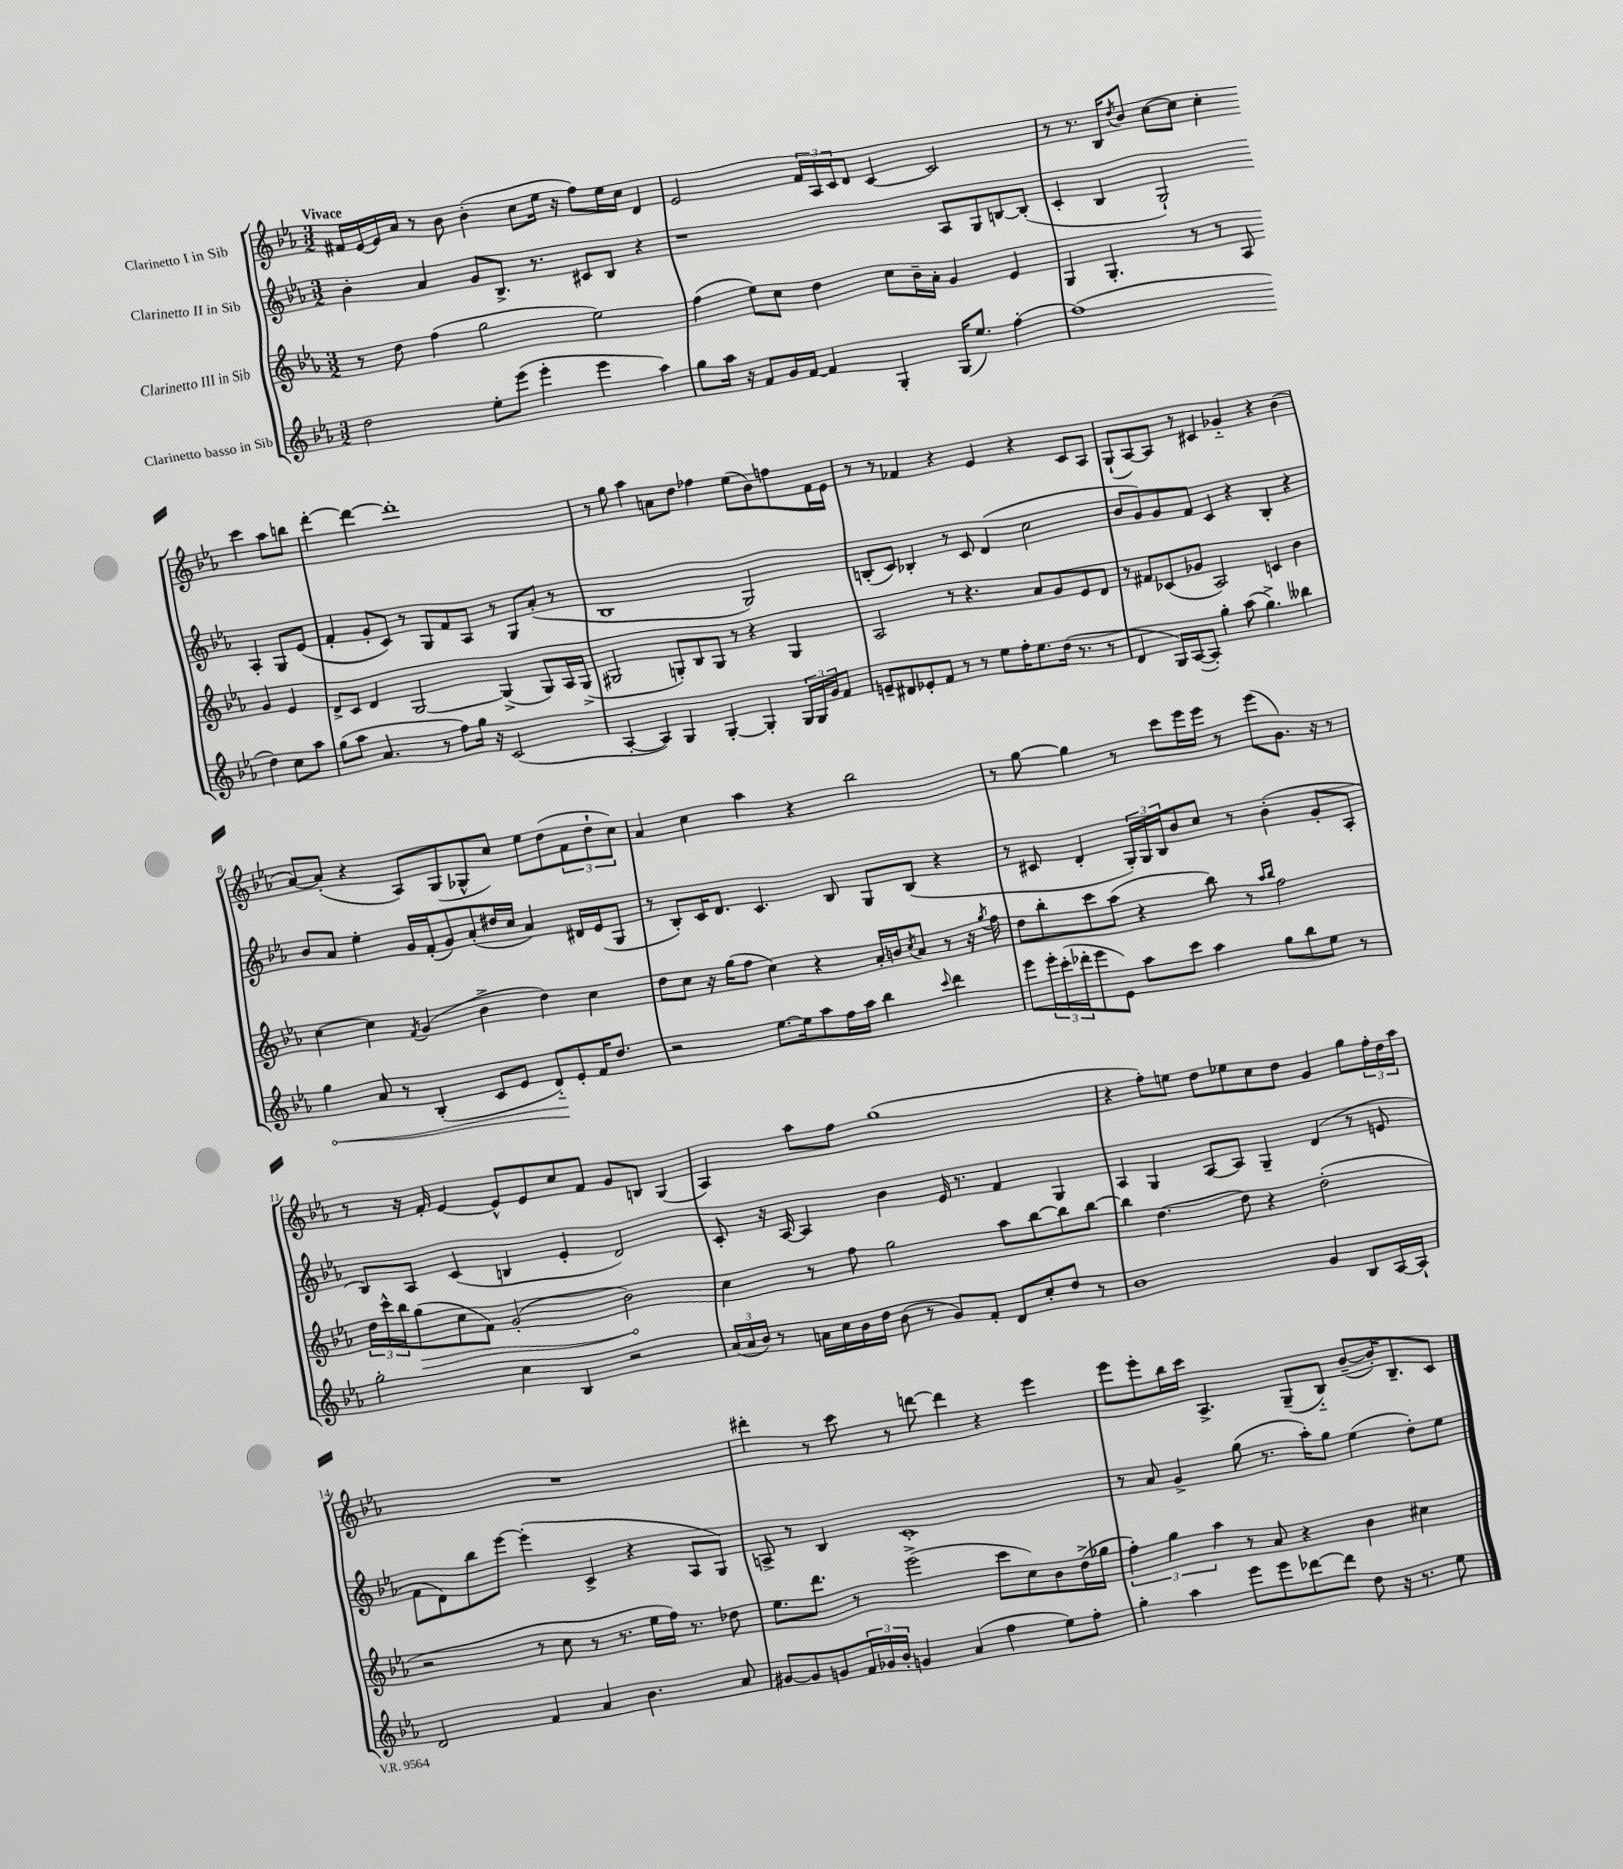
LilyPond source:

<<
\new StaffGroup <<
\new Staff = "s0" \with { instrumentName = "Clarinetto I in Sib" } {
    \clef treble \key ees \major \numericTimeSignature \time 3/2 \tempo "Vivace"
    fis'16 ees'16~ ees'16 aes'16 r8 bes'8 bes'4-.( c''8 ees''16 r16 f''8) ees''16 c''16 d'4 |
    ees'2 \tuplet 3/2 { f'16 aes16 c'16 } d'8 c'4~ c'2 |
    r8 r8. bes16 \acciaccatura { d''8 } bes'8 c''8~ c''8 c''4-. c'''4 aes''8 b''8 |
    d'''4~-. d'''4~ d'''1-. |
    r8 g''8 aes''4 a'8 d''8 fes''4 ees''8( bes'8) f''8 f'16 ees'16 |
    r8 r8 fes'4 r4 ees'4 r4 c'8 aes8 |
    g8-!( aes8~) aes8 r8 cis'4 ges'4-_ r4 bes'4( |
    aes'8~) aes'8-.( r4 aes8) g8( ges8-^ c''8) ees''8 d''8( \tuplet 3/2 { f'8 d''8-! c''8) } |
    aes'4 c''4 aes''4 r4 bes''2 |
    r8 g''8~ g''4 r8 c'''8 ees'''16 ees'''16 r8 ees'''8( g'8.) r16 r8 |
    r8 r16 f'16-. ees'4~ ees'8-^ ees'8 c''8 f'8 g'8 b8 g4( |
    aes4) aes''8 f''8 g''1( |
    r4 f''8-.) e''8 d''8 ees''8 c''8 d''8 g'4 g''8 \tuplet 3/2 { f''16-. d''16 aes''16 } |
    R1. |
    dis'''4-. r8 c'''8 r8 d'''8~ d'''4 r4 ees'''4 |
    ees'''8 ees'''8-. bes''16 c'''16 aes4.-> g8--( bes8-_) bes'8~--( bes'16-.) bes8.-- c'8 \bar "|." |
}
\new Staff = "s1" \with { instrumentName = "Clarinetto II in Sib" } {
    \clef treble \key ees \major \numericTimeSignature \time 3/2
    bes'4-. aes'4 g'8 bes8.-> r8. cis'8 bes8 r4 |
    r1 aes8 g8 b8~ b8-.( |
    c'4-. bes4 g2-!) aes4-. g8 ees'8( |
    f'4-. g'8-. c'8) r8 g8 f'8 aes8 r8 g8 aes'8-.( r8 |
    bes1 g2) |
    b8-.( c'8) bes4-. r8 c'8 d'4( c''2 |
    bes'8 g'8) g'8 f'8 c'4 r4 bes4-. r4 |
    bes'8 aes'8 ees''4-. g'16 f'16-.( g'8) aes'8-.( dis''16 c''16 aes'4) dis'16 ees'16( g8 |
    r8 bes8-.) c'16 d'8. c'4. bes8 g8 bes8( r4 |
    r8 cis'8 d'4-. \tuplet 3/2 { g16-.) g16 bes16 } bes'8 c''8 r8 bes'4-.( g'8-. aes8-. |
    bes8) aes8 c'4( b4 ees'4-. d'2) |
    c'8-. r16 aes16~ aes4 bes'4 ees'16 r8. f'4 g4 |
    aes4 g4 aes8~ aes8 g4-- d'4( r8 e'8 |
    f'8 d'8) bes''8 ees'''8~ ees'''4-.( c'4-> r4 aes8 g8) |
    a8-> r8 bes4 c'1-. |
    r8 aes'8 g'4-> g''8( r8. aes''16-.) g''8 ees''4( d''8-.) ees''8 \bar "|." |
}
\new Staff = "s2" \with { instrumentName = "Clarinetto III in Sib" } {
    \clef treble \key ees \major \numericTimeSignature \time 3/2
    r8 d''8 f''4( g''2 ees''2) |
    f''4( ees''8) c''8 d''4 c''8 bes'16-- aes'16-. g'4 ees'4 |
    g4 g4.-. r8 r8 aes8 g'4 ees'4 |
    d'8-> c'8 d'4 g2~ g4->( g8) aes16 g16->( |
    gis2 g8-.) bes8 g8 r8 r4 g4 |
    aes2 r8 r4. aes'8 g'8 ees'8 d'8 |
    r8 fis'8 ces'8( ges'8 aes2) c'4 bes'4 |
    c''4~ c''4 \acciaccatura { f'8 } g'4( bes'4-> d''4) c''4 |
    d''8 c''8 r16 g''16( f''8 c''4) r4 aes'16-. b'16 \acciaccatura { c''8 } aes'8 r8 r16 \acciaccatura { g''8 } f''16 |
    d''8 bes''8-. c'''8 aes''8( r4 bes''8) r8 \grace { aes''16 bes''16 } f''2 |
    \tuplet 3/2 { d''16 c'''16-^ bes''16 } \once \override Hairpin.circled-tip = ##t g''8\>( c''8 f'8) g'2-.( bes'2\!) |
    c''4 r8 f''8 g''2 aes''8 bes''8~ bes''8 bes''8~ |
    bes''4 d''4.~ d''8 r4 d''2-.( |
    r2 r8 c''8 r8 r8. ees''16 f''16) r8. des''8 |
    ees''8. d'''8. r8 ees'''2->( c'''8 c''8) bes'8 d''16->( ges''16 |
    \tuplet 3/2 { f''4-.) g''4 aes''4 } r8 aes'8 r4 bes'4 cis''4 \bar "|." |
}
\new Staff = "s3" \with { instrumentName = "Clarinetto basso in Sib" } {
    \clef treble \key ees \major \numericTimeSignature \time 3/2
    d''2 ees''8-. ees'''8( ees'''4-. ees'''4 aes''4) |
    g''8 aes''16 r16 f'8 g'16 f'16~ f'4 g4-. g16( ees''8.) f''4~-. |
    f''1( d''4) c''8 aes''8 |
    g''8( aes''8 aes'4. r8 f''8) g''16 r16 c'2( |
    aes4~-. aes4) g4 g4~-. g4-. \tuplet 3/2 { g16 g16 g'16 } f'8 |
    e'8-- dis'8 ees'8-. f'8 r8 r8 ees''8 f''16-. ees''8. d''16( r8. r8 |
    d'4 g16) aes16~( aes8-.) g''4-. aes''8( g''4.->) beses''4 |
    \once \override Hairpin.circled-tip = ##t g''4\< aes'8 r8 bes4-.( c'8 ees'8 d'8-_\!) ees'8-. f'16 d''8. |
    r2 ees''8.~ ees''16 aes''8 f''16 aes''16 bes''4 \appoggiatura { c'''8 } d'''4 |
    ees'''8 \tuplet 3/2 { ees'''16-. c'''16-.( des'''16-. } ees'''8 ees'8) aes''8 c'''8 aes''4 g''8 bes''8 ees''8 r8 |
    g''2-. c''4 bes4 r2 |
    \tuplet 3/2 { aes'16( aes'16 bes'16) } r8 a'16 c''16 bes'16 d''16 bes'8( r8 g'8) f'8-. d'8 c''8-. d''8 r8 |
    bes'1 g'4 bes8 aes16~ aes16-! |
    d'2 f'4 aes'4 bes'4. aes'8 |
    gis'8~ gis'8 g'8 \tuplet 3/2 { f'16 ges'16 bes'16-. } g'4 aes'4( f''4 ees''8) f''8-. |
    g''4-. aes''4 ees'''8 ees'''8 des'''8~ des'''8 d''8 r16 r8. ees''8 \bar "|." |
}
>>
>>
